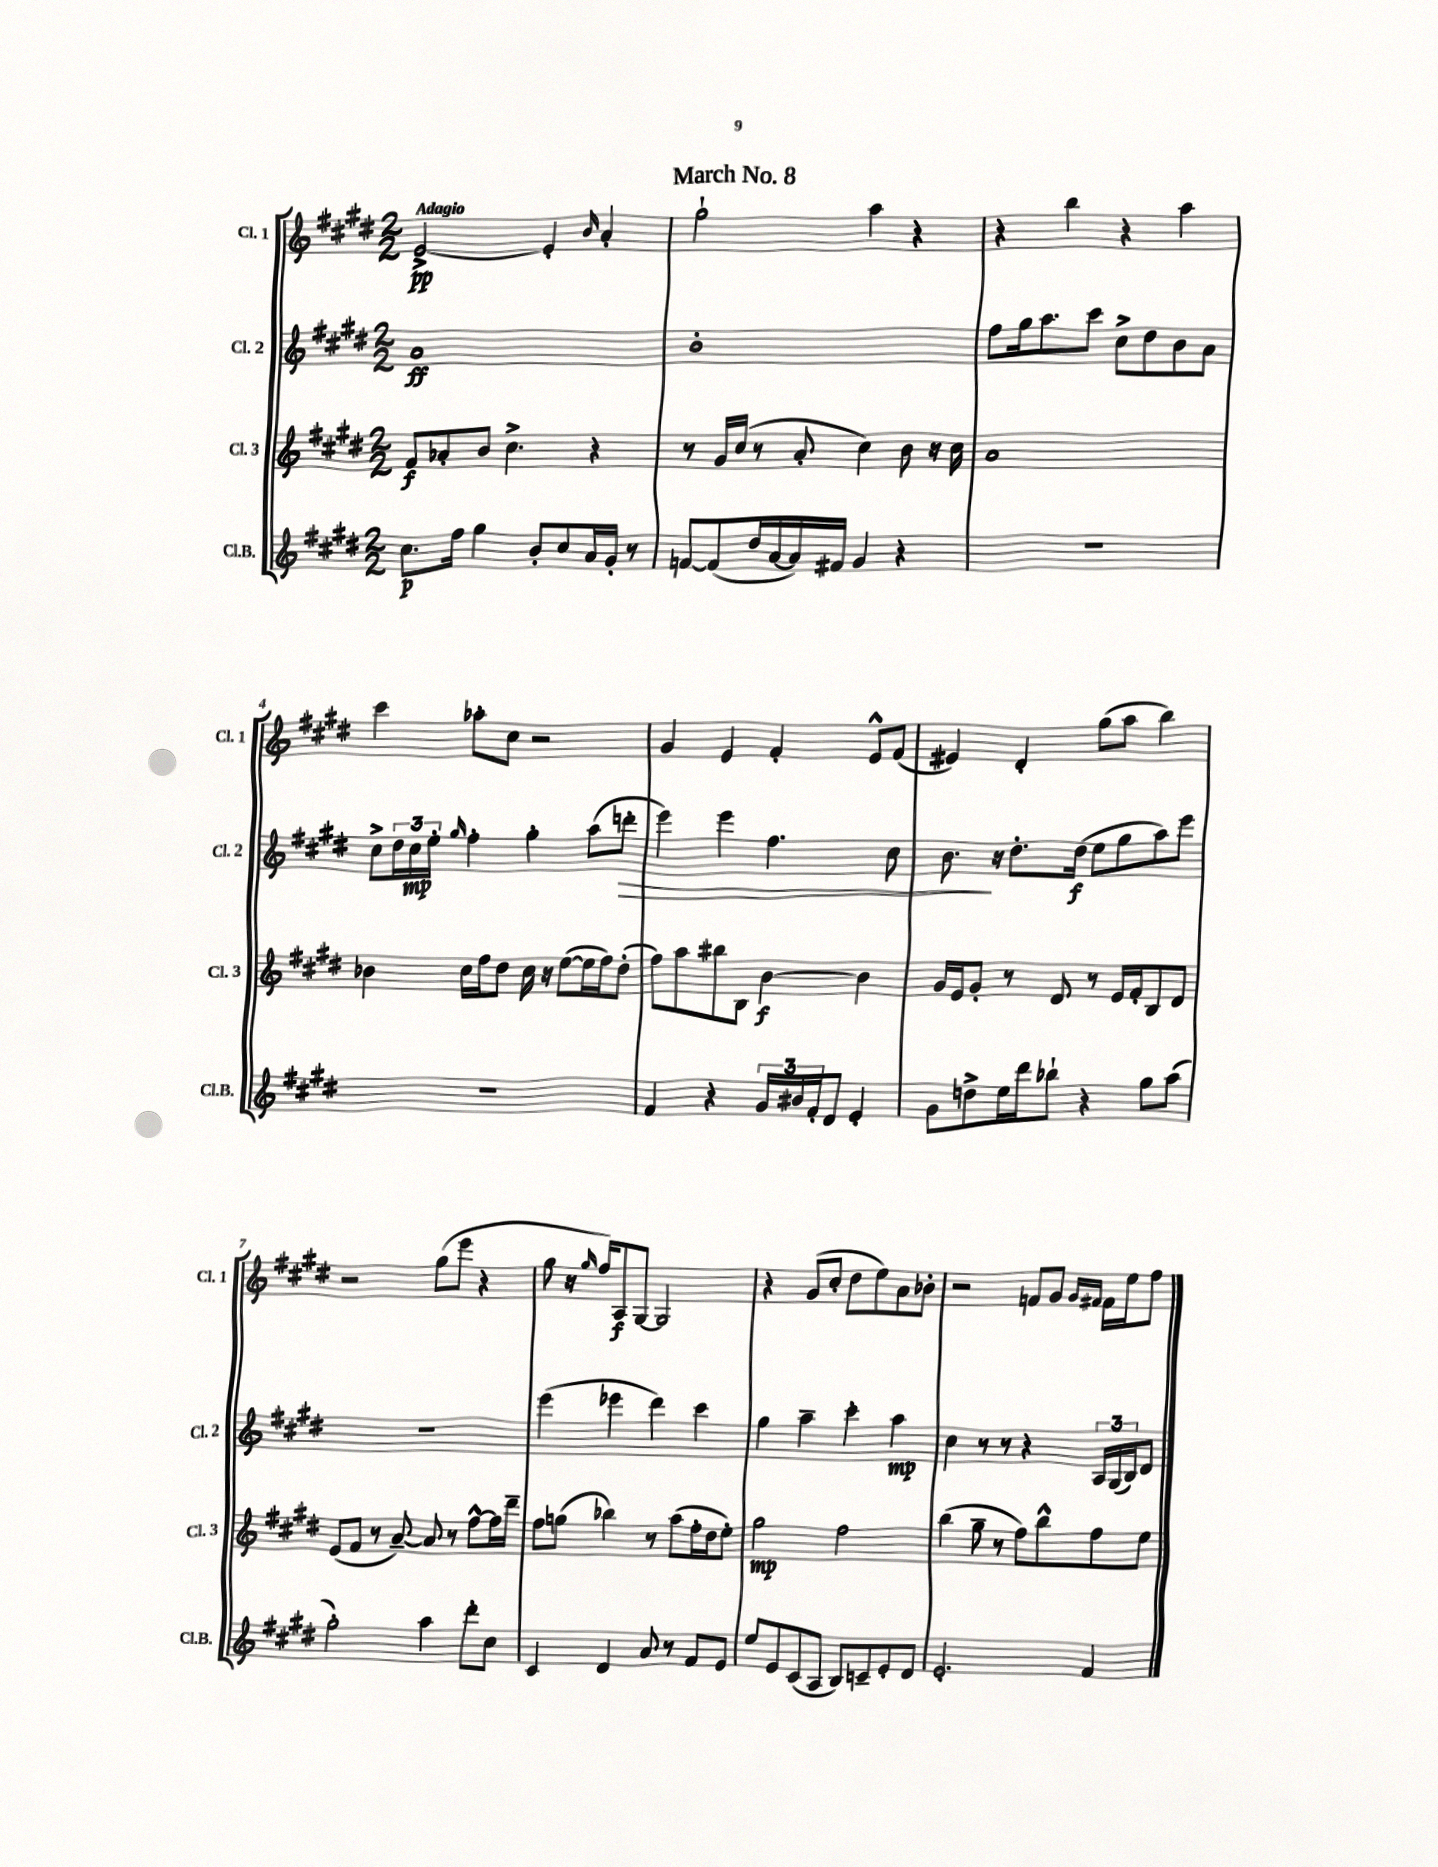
\header { title = "March No. 8" }
<<
\new StaffGroup <<
\new Staff = "s0" \with { instrumentName = "Cl. 1" shortInstrumentName = "Cl. 1" } {
    \clef treble \key e \major \numericTimeSignature \time 2/2 \tempo "Adagio"
    e'2~->\pp e'4-. \grace { b'16 } a'4-. |
    gis''2-! a''4 r4 |
    r4 b''4 r4 a''4 |
    cis'''4 aes''8-. cis''8 r2 |
    gis'4 e'4 fis'4-. e'8-^ fis'8( |
    eis'4) dis'4-. gis''8( a''8 b''4) |
    r2 gis''8( e'''8 r4 |
    gis''8 r16 \grace { gis''16 } fis''16) a8\f gis8~ gis2 |
    r4 gis'8( cis''8-. dis''8 e''8) a'8 bes'8-. |
    r2 f'8 gis'8 \grace { gis'16 fis'16 } fis'16 e''16 fis''8 \bar "|." |
}
\new Staff = "s1" \with { instrumentName = "Cl. 2" shortInstrumentName = "Cl. 2" } {
    \clef treble \key e \major \numericTimeSignature \time 2/2
    a'1\ff |
    b'1-. |
    fis''8 gis''16 a''8. cis'''8 cis''8-> dis''8 b'8 a'8 |
    cis''8-> \tuplet 3/2 { dis''16 cis''16\mp e''16-. } \grace { gis''16 } fis''4-. gis''4-. a''8( d'''8-.\> |
    e'''4) e'''4 fis''4. cis''8 |
    b'8.\! r16 dis''8.-. dis''16\f( e''8 gis''8 a''8) e'''8 |
    r1 |
    e'''4( ees'''4 dis'''4) cis'''4 |
    gis''4 a''4-- cis'''4-. a''4\mp |
    cis''4 r8 r8 r4 \tuplet 3/2 { a16 gis16( b16) } dis'8 \bar "|." |
}
\new Staff = "s2" \with { instrumentName = "Cl. 3" shortInstrumentName = "Cl. 3" } {
    \clef treble \key e \major \numericTimeSignature \time 2/2
    fis'8\f aes'8-. b'8 cis''4.-> r4 |
    r8 gis'16 cis''16( r8 a'8-. cis''4) b'8 r16 cis''16 |
    a'1 |
    bes'4 cis''16 fis''16 dis''8 cis''16 r16 e''8~( e''16 fis''16) dis''8-.( |
    fis''8) a''8 bis''8 b8 b'4~\f b'4 |
    gis'16 e'16 gis'8-. r8 dis'8 r8 e'16 fis'16-. b8 dis'8 |
    e'8( fis'8 r8 a'8~--) a'8 r8 fis''8~-^ fis''16 dis'''16-- |
    fis''8 g''8( bes''4) r8 a''8( fis''16-. dis''16 e''8-.) |
    gis''2\mp fis''2 |
    b''4( gis''8-- r8 fis''8) b''8-^ fis''8 e''8 \bar "|." |
}
\new Staff = "s3" \with { instrumentName = "Cl.B." shortInstrumentName = "Cl.B." } {
    \clef treble \key e \major \numericTimeSignature \time 2/2
    cis''8.\p fis''16 gis''4 b'8-. cis''8 a'16 gis'16-. r8 |
    f'8~ f'8( dis''16 a'16~ a'16) fis'16 gis'4 r4 |
    R1 |
    r1 |
    fis'4 r4 \tuplet 3/2 { gis'16 bis'16 fis'16-. } dis'8 e'4-. |
    gis'8 d''8-> e''16 dis'''16 bes''8-! r4 gis''8 a''8( |
    gis''2-.) a''4 dis'''8-. cis''8 |
    cis'4 dis'4 a'8 r8 fis'8 e'8 |
    e''8 e'8 cis'8( a8 b8) c'8-- e'8-. dis'8 |
    e'2.-. fis'4 \bar "|." |
}
>>
>>
